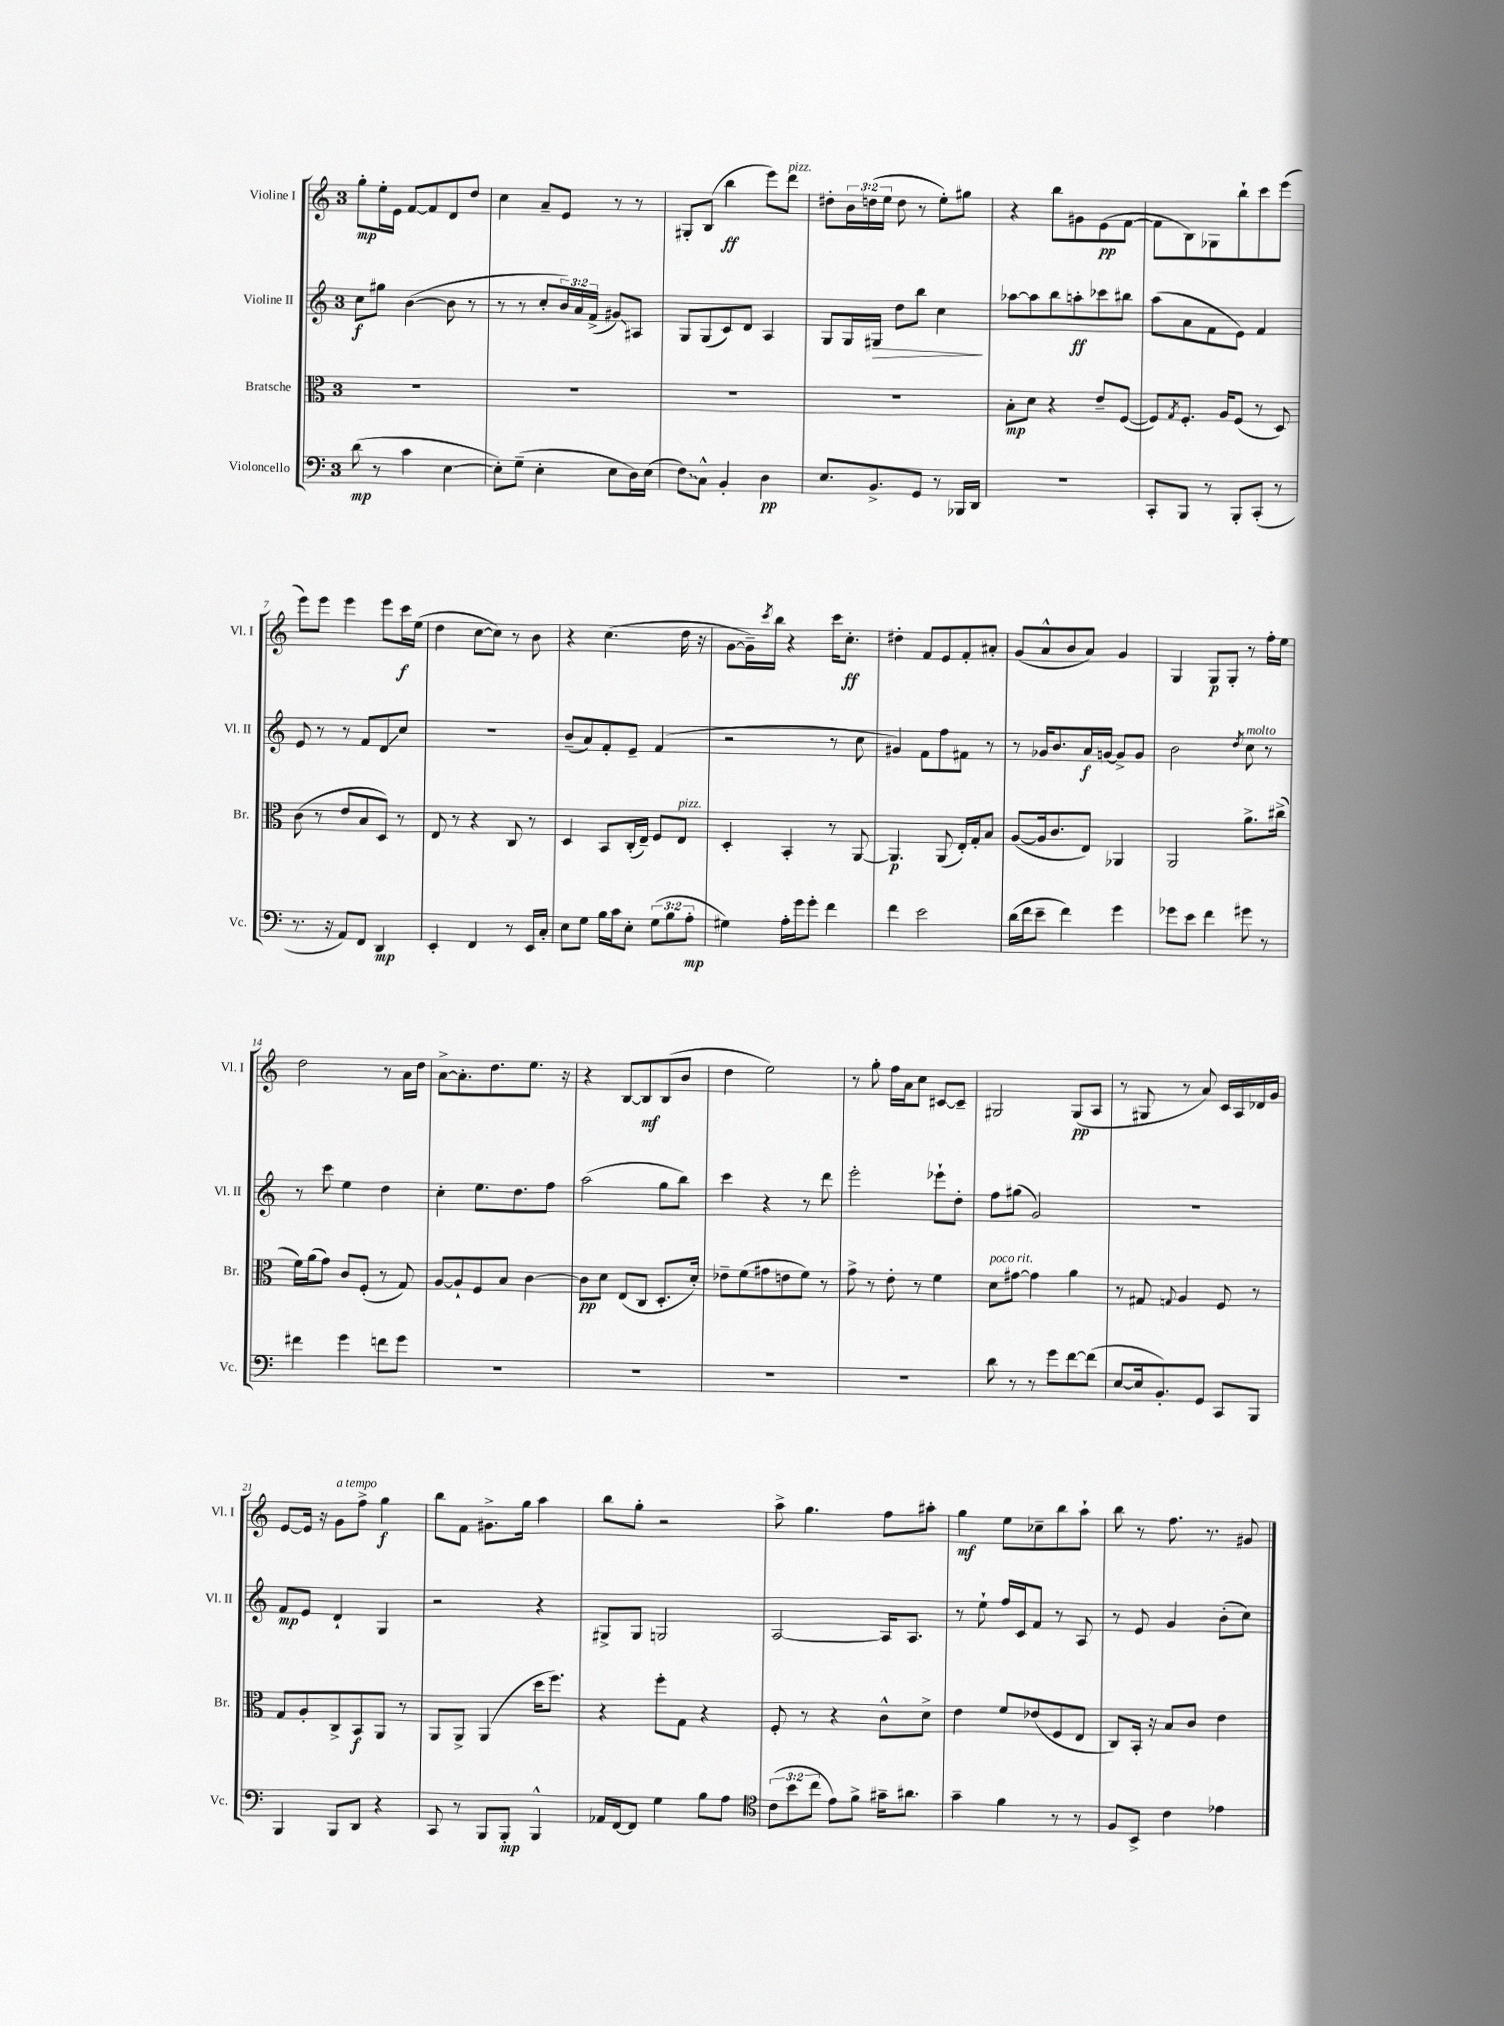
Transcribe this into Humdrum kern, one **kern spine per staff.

**kern	**kern	**kern	**kern
*staff4	*staff3	*staff2	*staff1
*clefF4	*clefC3	*clefG2	*clefG2
*k[]	*k[]	*k[]	*k[]
*M3/4	*M3/4	*M3/4	*M3/4
(8d	2.r	8cc	8gg'
8r	.	8gg#	16ee'
.	.	.	16e
4c	.	([4b	[8f
.	.	.	8f]
[4E	.	8b]	8d
.	.	8r	8dd
=	=	=	=
8E'])	2.r	8r	4cc
(8G~	.	8r	.
4E'	.	8cc'	8a~
.	.	24b)	8e
.	.	24a	.
.	.	(24f^	.
8E	.	8g#)	8r
16D)	.	8A#	8r
(16E	.	.	.
=	=	=	=
8F)	2.r	8G	8G#'
8C^^	.	(8G	(8B
4BB'	.	8c)	4bb
.	.	8d	.
4D	.	4A	8eee)
.	.	.	8ddd
=	=	=	=
8.E	2.r	8G	8dd#'
.	.	16G	24b
.	.	.	(24dd
8.BB^	.	16G#	.
.	.	.	24ee
.	.	8dd	8dd
8GG	.	8bb	8r
8r	.	4cc	8ee')
16BBB-	.	.	8gg#
16DD	.	.	.
=	=	=	=
2.r	8B'	[8aa-	4r
.	8d	8aa-]	.
.	4r	8bb	8bb
.	.	8aa'	8g#
.	8e~	8ccc-	(8e
.	([8F	8bb#	[8f
=	=	=	=
8CC'	8F])	(8aa	8f]
.	8qG	.	.
8BBB	8.F'	8a	8B)
8r	.	8f	8G-
.	16A	.	.
8BBB'	(8F	8e)	8bb`
(8CC'	8r	4f	8ccc
8r	8D)	.	(8eee
=	=	=	=
8.r	(8c	8e	8eee)
.	8r	8r	8eee
16r	.	.	.
8AA)	8e	8r	4eee
8FF	8B	8f	.
4DD	8D)	8d	8eee
.	8r	8cc	16ccc
.	.	.	(16ee
=	=	=	=
4EE'	8E	2.r	4dd
.	8r	.	.
4FF	4r	.	[8cc
.	.	.	8cc])
8r	8C	.	8r
16EE	8r	.	8b
16C'	.	.	.
=	=	=	=
8E	4D	(8b~	4r
8G	.	8a)	.
16B	8BB	8f'	(4.cc
16c	.	.	.
8E'	(16C'	8e~	.
.	16E~)	.	.
(12G	8F	(4f	.
12B	.	.	.
.	8E	.	16dd
12A'	.	.	.
.	.	.	16r
=	=	=	=
4G#)	4D'	2r	[8g
.	.	.	16g~])
.	.	.	8qccc
.	.	.	16bb
16A'	4BB'	.	4r
16g	.	.	.
8g'	.	.	.
4f	8r	8r	16ccc
.	.	.	8.cc'
.	[8AA	8cc	.
=	=	=	=
4f	4.AA]	4g#)	4dd#'
2e	.	8f	8f
.	(8AA	8ff	8e
.	16E')	8f#	8f'
.	16G'	.	.
.	8B	8r	8a#'
=	=	=	=
(16d	([8A	8r	(8g
16f	.	.	.
8e~	16A]	16g-	8a^^
.	8.c	8.b	.
4f)	.	.	8b
.	8E)	16a	8a)
.	.	[16g	.
4g	4AA-	8g^]	4g
.	.	8g	.
=	=	=	=
8g-	2AA	2b	4G
8e	.	.	.
4f	.	.	8G
.	.	.	8G'
.	.	8qdd	.
8g#	8.a^	8cc	8r
8r	.	8r	16ff'
.	(16cc#^	.	16ee
=	=	=	=
4f#	16f)	8r	2dd
.	(16a	.	.
.	8g)	8ccc	.
4g	8c	4ee	.
.	(8F'	.	.
8f	8r	4dd	8r
8g	8G)	.	16a
.	.	.	16dd
=	=	=	=
2.r	[8A	4cc'	[8a^
.	8A`]	.	8.a']
.	8F	8.ee	.
.	.	.	8.dd
.	8B	.	.
.	.	8.dd	.
.	[4c	.	8.ee
.	.	8ff	.
.	.	.	16r
=	=	=	=
2.r	8c]	(2aa	4r
.	8d	.	.
.	(8E	.	[8B
.	8C	.	8B]
.	8.D'	8gg	(8B
.	.	8bb)	8b
.	16d')	.	.
=	=	=	=
2.r	8e-~	4ccc	4dd
.	(8f	.	.
.	8g#	4r	2ee)
.	8e	.	.
.	8f)	8r	.
.	8r	8ddd	.
=	=	=	=
2.r	8g^	2eee'	8r
.	8r	.	8gg'
.	8e'	.	16ff
.	.	.	16a
.	8r	.	8cc
.	4f	8eee-`	[8c#
.	.	8dd'	8c#~]
=	=	=	=
8d	8d	8ff	2G#
8r	[8g#	(8gg#	.
8r	4g#]	2g)	.
8g	.	.	.
[8f	4a	.	(8G#
(8f]	.	.	8A
=	=	=	=
[8E	8r	2.r	8r
16E]	8G#	.	8G#
8.BB')	.	.	.
.	8qqG	.	.
.	4A	.	8r
8GG	.	.	8a)
8CC	8F	.	16c
.	.	.	16A
8BBB	8r	.	16d-
.	.	.	16g
=	=	=	=
4BBB	8G	8f	[8e
.	8A'	8e	16e]
.	.	.	16r
8BBB	8C^	4d`	8g
8DD	8BB	.	8ff^
4r	8AA	4G	4gg
.	8r	.	.
=	=	=	=
8CC	8AA	2r	8bb
8r	8AA^	.	8f
8BBB	(4AA	.	8.g#^
8BBB'	.	.	.
.	.	.	16gg
4BBB^^	16dd	4r	4aa
.	8.ff)	.	.
=	=	=	=
16AA-	4r	8G#^	8bb
[16FF	.	.	.
8FF]	.	8G#	8gg'
4G	8ff'	2G	2r
.	8G	.	.
8B	4r	.	.
8A	.	.	.
=	=	=	=
*clefC4	*	*	*
(12c	8F'	[2A	8aa^
12b	.	.	.
.	8r	.	4.gg
12cc	.	.	.
8e)	4r	.	.
8f^	.	.	.
16g#~	8c^^	16A]	8ff
8.a#	.	8.A	.
.	8d^	.	8aa#'
=	=	=	=
4g~	4e	8r	4gg
.	.	8ee`	.
4f	8f	16ff	8ee
.	.	16c	.
.	(8e-	8f	8cc-~
8r	8F	8r	8bb
8r	8E	8A	8aa`
=	=	=	=
8F	8C)	8r	8bb
8BB^	16BB'	8e	8r
.	16r	.	.
4c	8B	4g	8.ff
.	8c	.	.
.	.	.	8.r
4e-	4e	(8b'	.
.	.	8cc)	8g#
==	==	==	==
*-	*-	*-	*-
